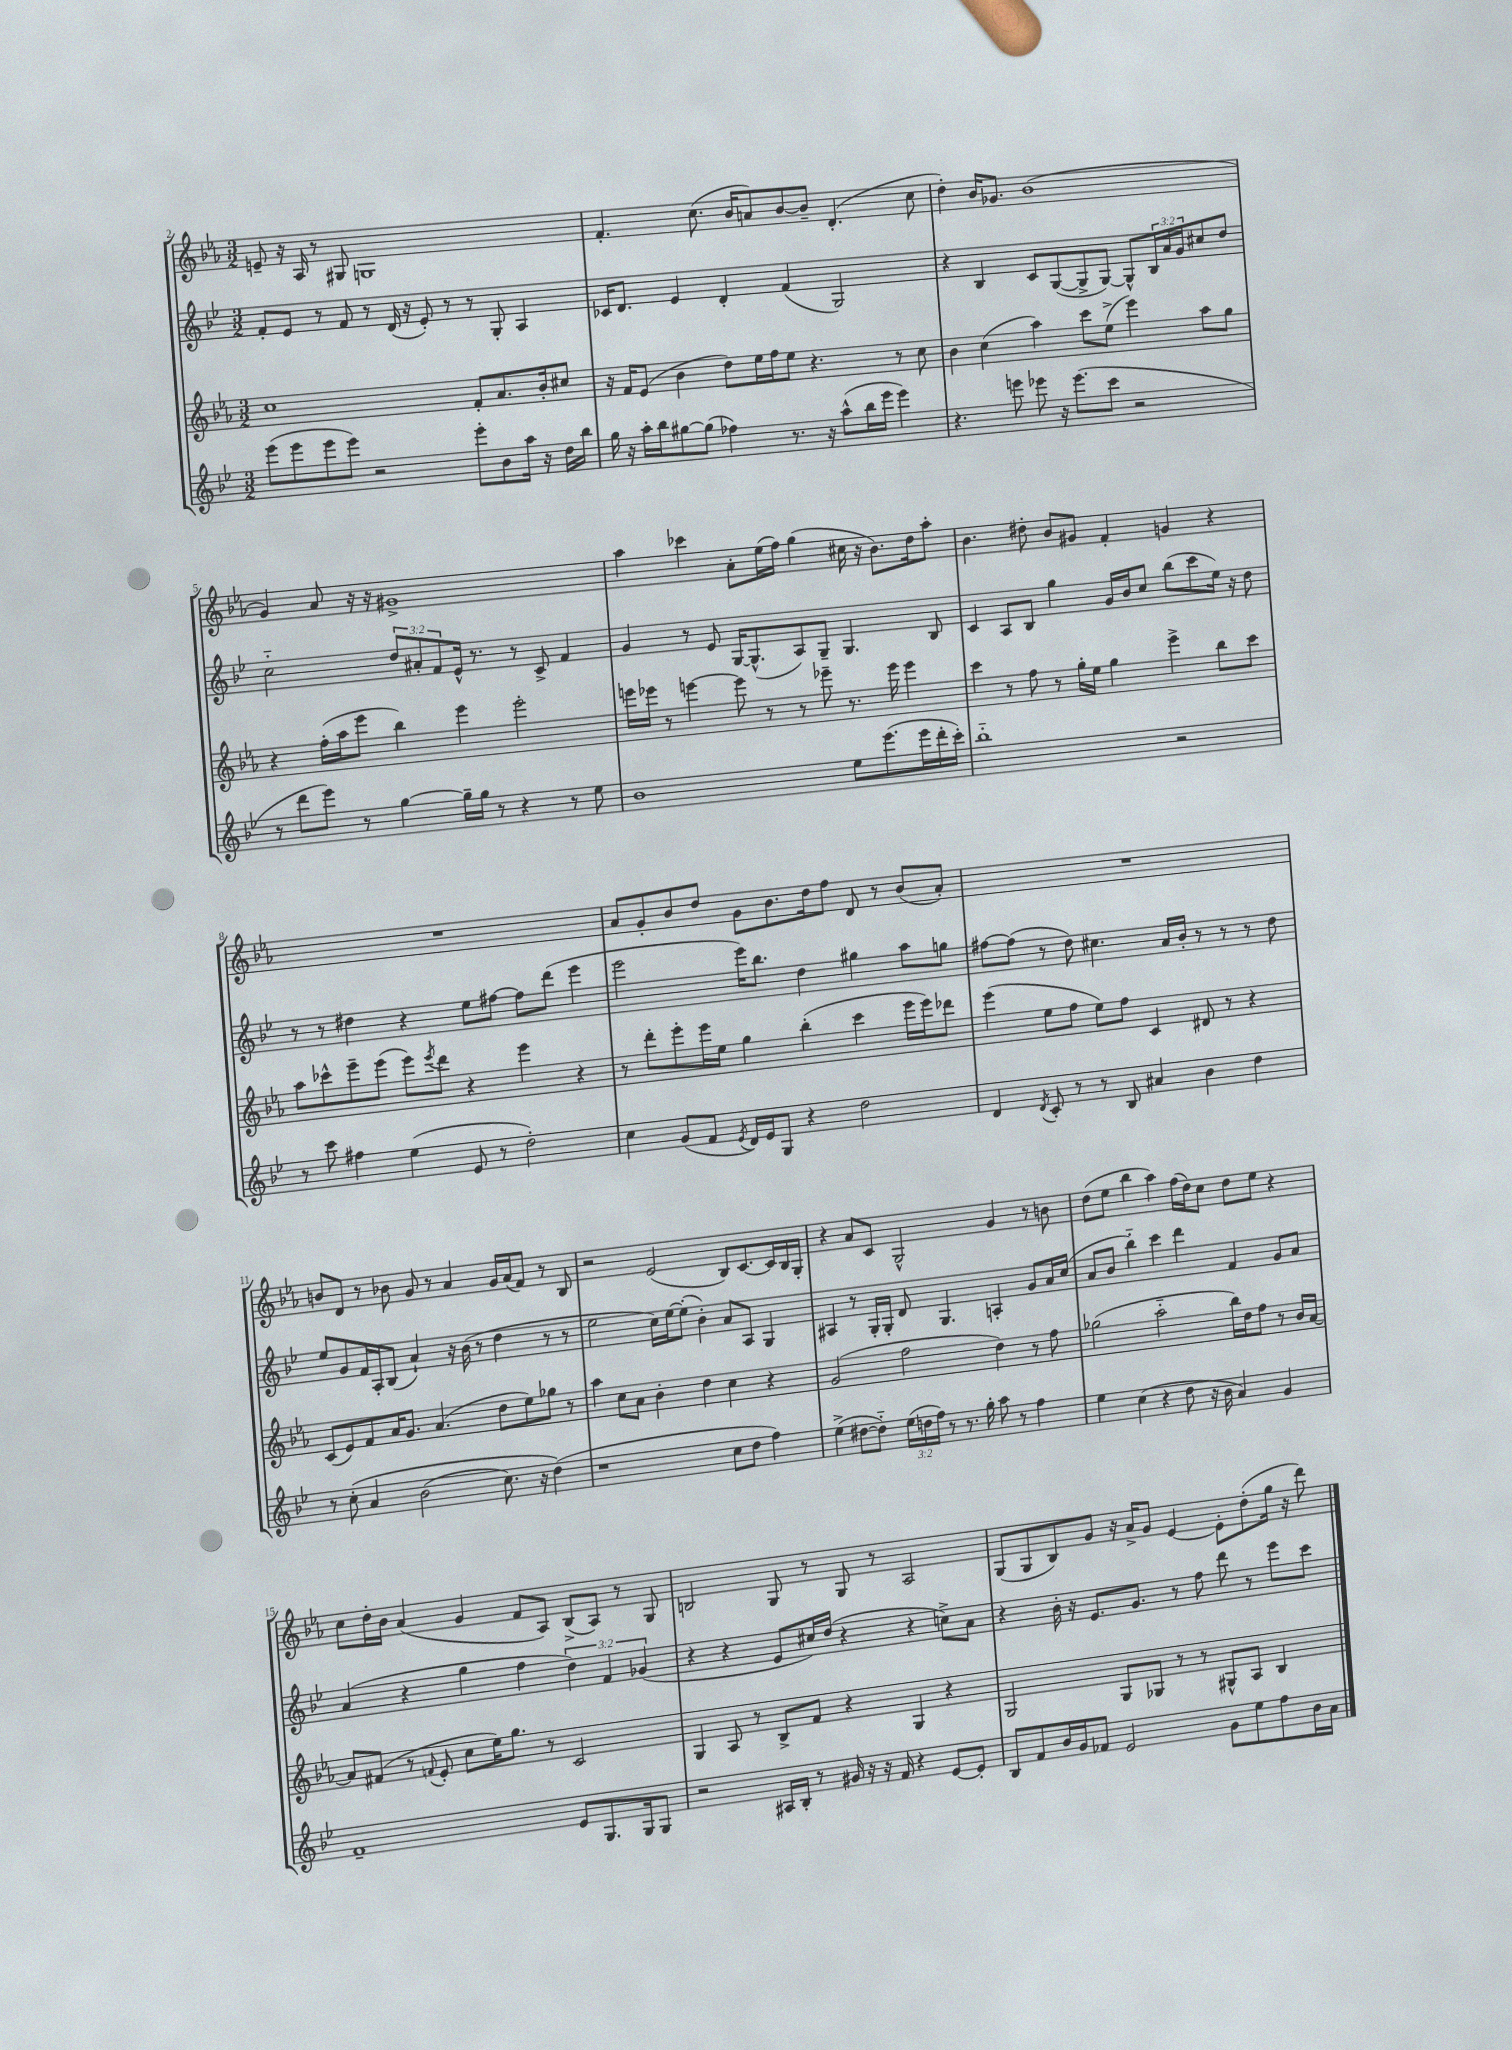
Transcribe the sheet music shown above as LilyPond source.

<<
\new StaffGroup <<
\new Staff = "s0" {
    \clef treble \key ees \major \numericTimeSignature \time 3/2
    e'8-- r16 aes16 r8 gis8 g1 |
    f'4.-. c''8.( bes'16 a'8) bes'8~ bes'8-- d'4.-.( c''8 |
    d''4-.) bes'16 ges'8. bes'1( |
    g'4) aes'8 r16 r16 gis'1-> |
    aes''4 ces'''4 aes'8-. ees''16( f''16) g''4( cis''16 r16 bes'8.) d''16 aes''8-. |
    bes'4. dis''8-. bes'8 gis'8 f'4-. g'4 r4 |
    R1. |
    aes'8 g'8-. bes'8 d''8 g'8 bes'8. d''16 f''8 d'8 r8 bes'8( aes'8-.) |
    R1. |
    b'8 d'8 r8 bes'8 g'8 r8 aes'4 g'16 aes'16( f'8) r8 bes8 |
    r2 ees'2( bes8) c'8.~ c'16 bes16 g16-. |
    r4 aes'8 c'8 g2-^ g'4 r8 b'8 |
    d''8( ees''8 bes''4 aes''4) f''16( d''16) c''8 d''8 ees''8 r4 |
    c''8 d''16-. bes'16 aes'4( g'4 f'8 aes8) bes8->( aes8) r8 g8 |
    b2 g8 r8 g8 r8 aes2 |
    g8( g8 bes8) g'8 r16 aes'16-> g'8 ees'4~ ees'8-. d''8-.( g''16 r16 d'''8) \bar "|." |
}
\new Staff = "s1" {
    \clef treble \key bes \major \numericTimeSignature \time 3/2 \override Staff.TupletNumber.text = #tuplet-number::calc-fraction-text
    f'8-. ees'8 r8 f'8 r8 d'16( r16 ees'8-.) r8 r8 g8-. a4 |
    ces'16 d'8. ees'4 d'4-. f'4( g2) |
    r4 bes4 c'8 g8~( g8-> g8~) g8-^ \tuplet 3/2 { bes16 a'16 g'16 } cis''8 d''8 |
    c''2-_ \tuplet 3/2 { d''8 ais'8-. f'8 } ees'16-^ r8. r8 c'8-> f'4 |
    g'4 r8 ees'8 g16~ g8.-^( a8) g8-- g4. bes8 |
    c'4 a8 bes8 g''4 g'16 bes'16 c''8 bes''8( c'''8 ees''16) r16 d''8 |
    r8 r8 dis''4 r4 ees''8 fis''8~ fis''8 d'''8( ees'''4 |
    ees'''2 ees'''16) bes''8. d''4 gis''4 a''8 g''8 |
    fis''8~ fis''8( r8 d''8) cis''4. a'16 bes'16-. r8 r8 r8 d''8 |
    ees''8 g'8 f'16 a16-. bes8( a'4-!) r16 bes'16( r8 d''4 r8 r8 |
    ees''2 c''16) ees''16~ ees''8-.( bes'4-.) a'8 a8 g4 |
    ais4 r8 g16-. g16-. d'8 g4. a4-. g'8 a'16 c''16( |
    a'8 bes'8 bes''4-_) c'''4 d'''4 f'4 g'8 a'8 |
    a'4( r4 g''4 f''4 \tuplet 3/2 { d''4) f'4 ges'4( } |
    r4 r4 ees'8 cis''16) d''16( r4 r4 c''8->) a'8 |
    r4 bes'16-. r16 ees'8. g'8. r8 f''8 d'''8 r8 ees'''8 c'''8 \bar "|." |
}
\new Staff = "s2" {
    \clef treble \key ees \major \numericTimeSignature \time 3/2
    c''1 f'8-. aes'8. bes'16-. cis''8 |
    r16 f'16 ees'8( bes'4 d''8) ees''16 f''16 ees''8 r4. r8 c''8 |
    bes'4 c''4( aes''4) c'''8 ees''8->( ees'''4) aes''8 g''8 |
    r4 f''16-.( aes''16 ees'''8 bes''4) ees'''4 ees'''2-. |
    e'''16 ees'''16 r8 e'''4~ e'''8 r8 r8 ees'''8-- r8. ees'''16 ees'''4 |
    c'''4 r8 f''8 r8 g''16-. ees''16 g''4 ees'''4-> bes''8 c'''8 |
    aes''8 ces'''8-^ ees'''8-- ees'''8( ees'''8) \acciaccatura { ees'''8 } d'''8 r4 ees'''4 r4 |
    r8 d'''8-. ees'''8-. ees'''16 ees''16 g''4 bes''4-.( c'''4 ees'''16 ees'''16) des'''8 |
    ees'''4( ees''8 f''8 ees''8) f''8 c'4 dis'8 r8 r4 |
    c'8( ees'8) f'8 aes'16 g'8. aes'4.( d''8 ees''8) ges''8 r8 |
    aes''4 c''8 aes'8 bes'4-. d''4 c''4 r4 |
    g'2( f''2 d''4) r8 f''8 |
    ges''2( aes''2-_ bes''16) d''16 f''8 r8 bes'16 aes'16~ |
    aes'8 fis'8( r8 \appoggiatura { f'8 } ees'8-. c''8 ees''16) g''8. r8 c'2 |
    g4 aes8 r8 bes8-> f'8 r4 g4 r4 |
    g2 g8 ges8 r8 r8 gis8-^ aes8 bes4 \bar "|." |
}
\new Staff = "s3" {
    \clef treble \key bes \major \numericTimeSignature \time 3/2 \override Staff.TupletNumber.text = #tuplet-number::calc-fraction-text
    ees'''8( ees'''8 ees'''8 ees'''8) r2 ees'''8-. bes'8 a''16 r16 d''16 bes''16 |
    g''16 r16 a''16-. bes''16 gis''8~ gis''8( fes''4) r8. r16 a''8-^( bes''16 ees'''16 ees'''4) |
    r4. e'''8 ees'''8 r16 ees'''8.( c'''8 r2 |
    r8 d'''8 ees'''8) r8 g''4~ g''16-- g''16 r8 r4 r8 ees''8 |
    bes'1 ees''8 ees'''8.( ees'''16 d'''16-. c'''16-.) |
    bes''1-_ r2 |
    r8 c'''8 fis''4 ees''4( ees'8 r8 d''2-.) |
    c''4 g'8( f'8 \acciaccatura { ees'8 } d'16) ees'16 g8 r4 d''2 |
    d'4 \acciaccatura { d'8 } c'8-. r8 r8 bes8 ais'4 bes'4 d''4 |
    r8 c''8-.\( a'4 bes'2( c''8.) r16 d''4(\) |
    r1 c''8 d''8 f''4) |
    ees''4->( dis''8~ dis''8-_) \tuplet 3/2 { ees''16( d''16 f''16) } r8 r8. g''16-. a''8 r8 f''4 |
    ees''4 c''4( r4 d''8 r16 bes'16 a'4) g'4 |
    f'1-- ees'8 g8. g16 g8 |
    r2 ais16 bes16-. r8 gis'16 r16 r16 f'16 r4 ees'8~ ees'8-. |
    bes8 f'8 bes'16 g'16 fes'8 ees'2 g'8 ees''8 f''8 bes'16 a'16 \bar "|." |
}
>>
>>
\layout { \context { \Score currentBarNumber = #2 } }
